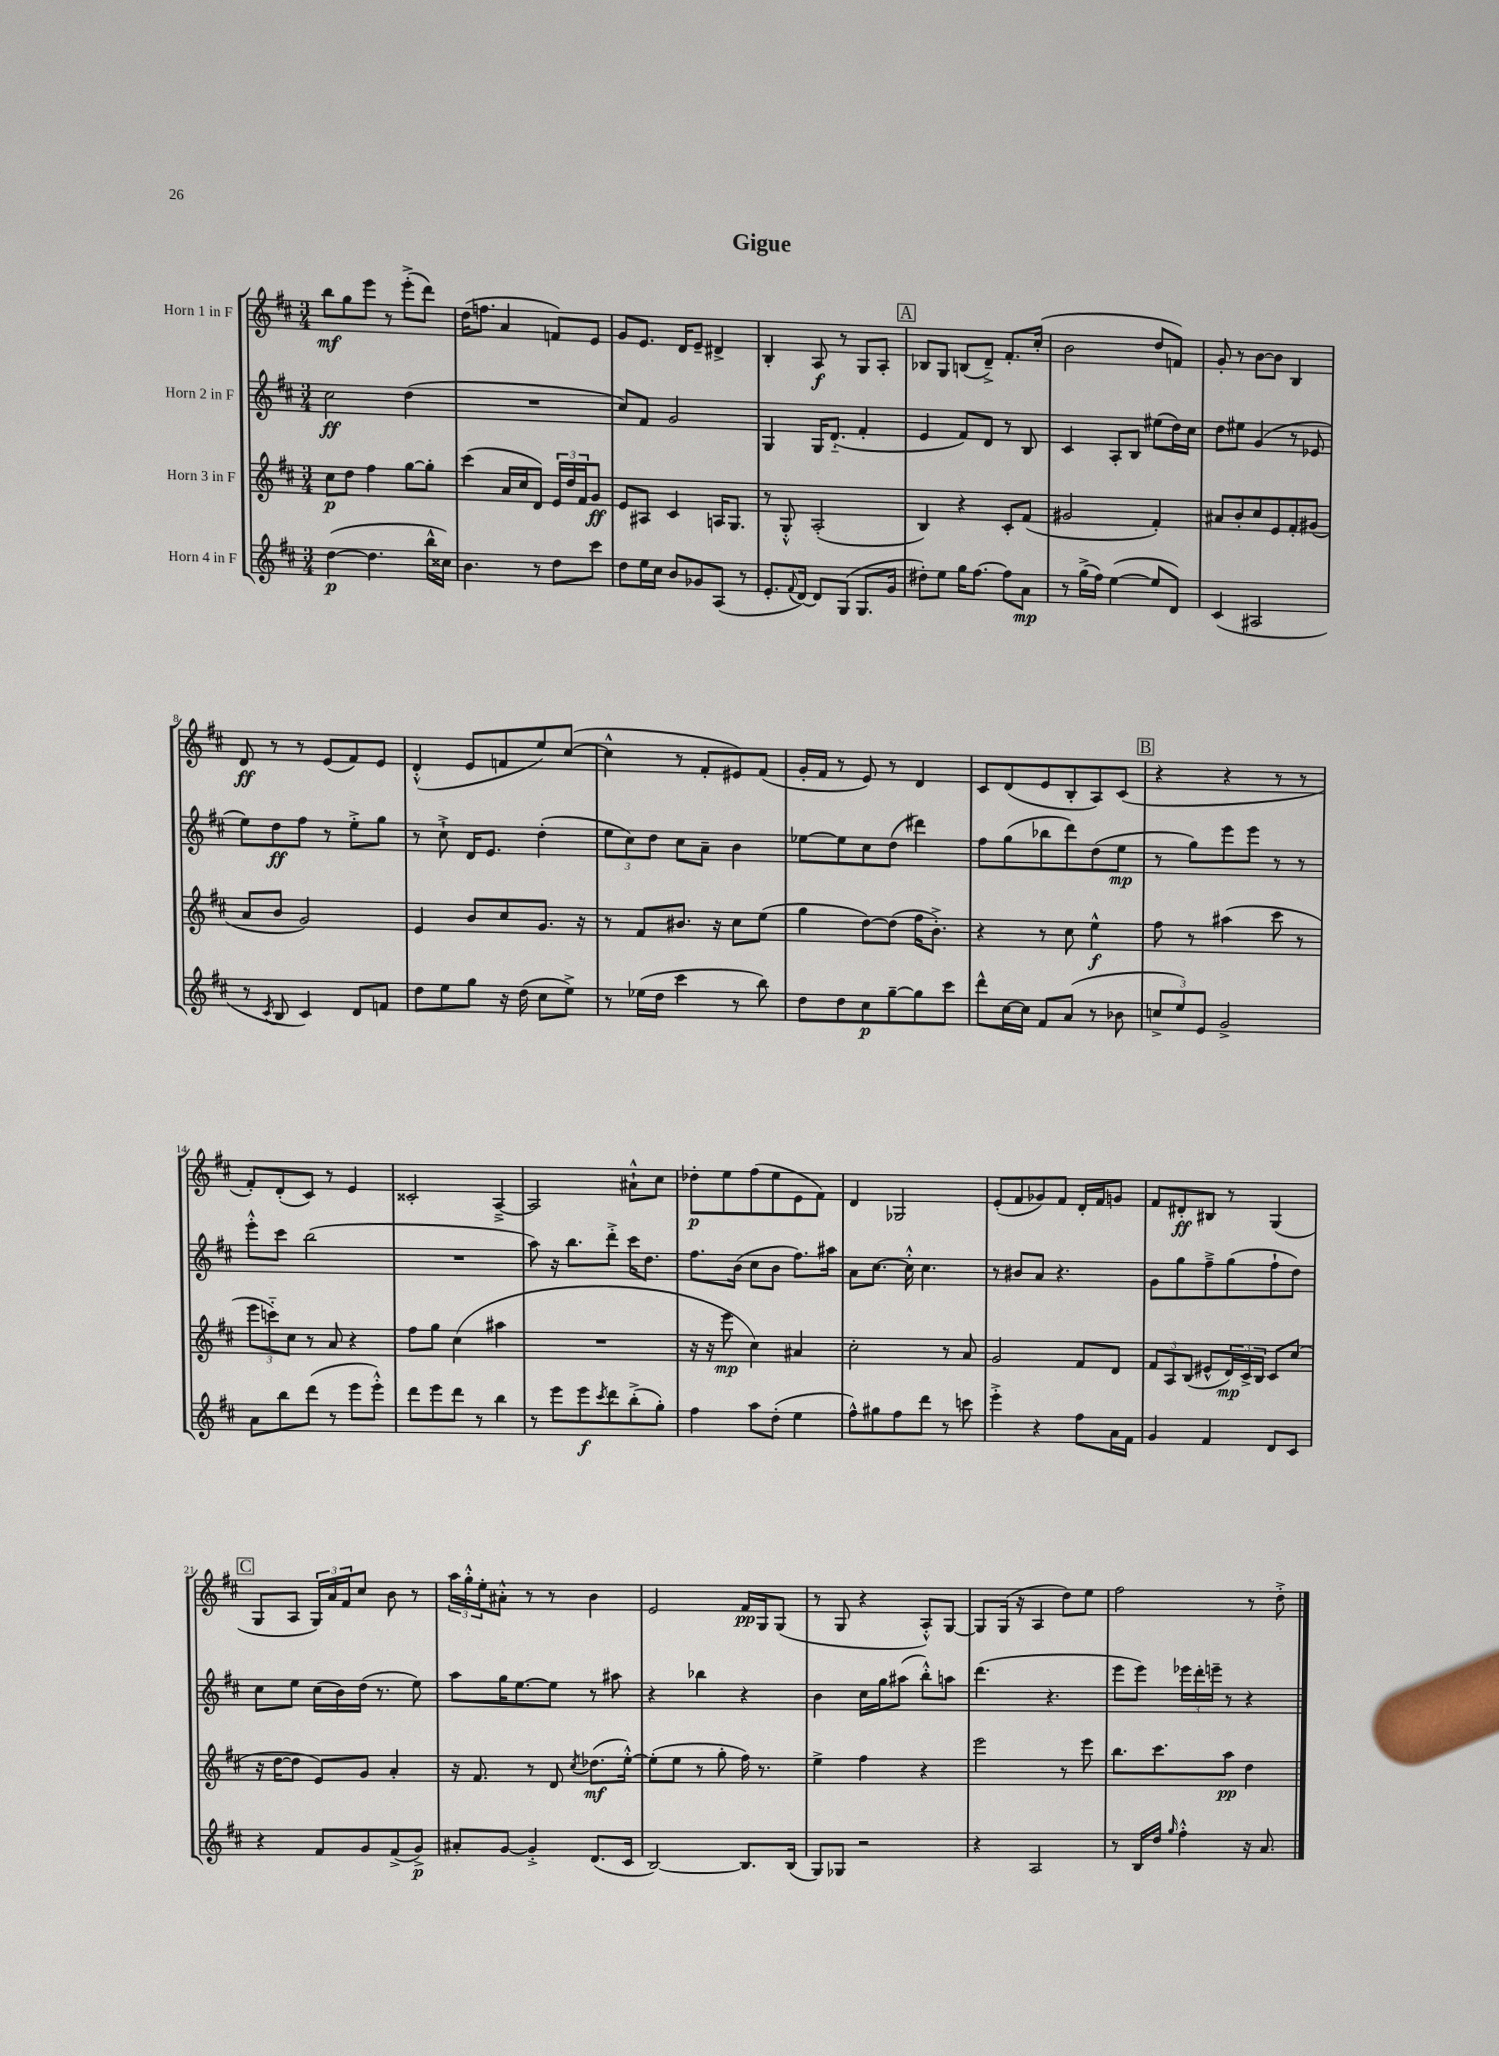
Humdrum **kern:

**kern	**kern	**kern	**kern
*staff4	*staff3	*staff2	*staff1
*clefG2	*clefG2	*clefG2	*clefG2
*k[f#c#]	*k[f#c#]	*k[f#c#]	*k[f#c#]
*M3/4	*M3/4	*M3/4	*M3/4
([4dd\	8cc#\L	2cc#\	8bb\L
.	8dd\J	.	8gg\
4.dd\]	4ff#\	.	8eee\J
.	.	.	8r
.	[8gg\L	(4dd\	(8eee'^\L
16bb^^\LL	8gg'\]J	.	8ddd\J)
16cc##\JJ)	.	.	.
=	=	=	=
4.b\	(4ccc#\	2.r	(16dd\LK
.	.	.	8.ff\J
.	16a/LL	.	4a/
.	16cc#/J	.	.
8r	8d/J)	.	.
8dd\L	24e/LL	.	8f/L)
.	24dd/	.	.
.	24f#/J	.	.
8ccc#\J	8g/J	.	8e/J
=	=	=	=
8dd\L	8e/L	8cc#/L)	8g/L
16ee\L	8A#/J	8f#/J	8.e/J
16cc#\JJ	.	.	.
8b/L	4c#/	2g/	.
.	.	.	16d/LK
8g-/	.	.	8e~/J
(8A/J	16A/LK	.	4d#^/
.	8.G/J	.	.
8r	.	.	.
=	=	=	=
8.e'/L	8r	4G/	4B'/
.	8G'^^/	.	.
8qqf#/	.	.	.
[16d/Jk)	.	.	.
8d/]L	(2A'/	16G/LK	8A/
.	.	(8.d'~/J	.
(8G/J	.	.	8r
8.G/L	.	4f#'/	8G/L
.	.	.	8A'/J
16g/Jk	.	.	.
=	=	=	=
8dd#'\L)	4B/)	4e/	8B-/L
8ee\J	.	.	8G/J
16gg\LK	4r	8f#/L)	(8B/L
[8.ff#\J	.	.	.
.	.	8d/J	8d~^/J)
8ff#\]L	8c#'/L	8r	8.f#'/L
8a\J	(8f#/J	8B/	.
.	.	.	(16cc#'/Jk
=	=	=	=
8r	2g#/	4c#/	2b\
(16gg^\LL	.	.	.
16ff#\JJ)	.	.	.
([4ee\	.	8A'/L	.
.	.	8B/J	.
8ee/]L	4f#'/)	(8ee#\L	8dd/L
8d/J)	.	16dd\L)	8f/J)
.	.	16cc#\JJ	.
=	=	=	=
(4c#/	8a#/L	8dd\L	8g'/
.	8b'/	8ee#\J	8r
2A#/	8cc#/	(4g/	[8b\L
.	8e/	.	8b\]J
.	8f#'/	8r	4B/
.	(8g#/J	8e-/	.
=	=	=	=
8r	8a/L	8ee\L)	8d/
8qc#/	.	.	.
8B/	8b/J	8dd\	8r
4c#/)	2g/)	8ff#\J	8r
.	.	8r	(8e/L
8d/L	.	8ee'^\L	8f#/)
8f/J	.	8gg\J	8e/J
=	=	=	=
8dd\L	4e/	8r	(4d'^^/
8ee\	.	8cc#`^\	.
8gg\J	8b/L	16d/LK	8e/L
.	.	8.e/J	.
16r	8cc#/	.	8f/
(16dd\	.	.	.
8cc#\L	8.g/J	(4dd'\	8ee/)
8ee^\J)	.	.	([8cc#/J
.	16r	.	.
=	=	=	=
8r	8r	12ee\L	4cc#^^\]
.	.	12cc#\)	.
(16ee-\LL	8f#/L	.	.
.	.	12dd\J	.
16dd\JJ	.	.	.
4ccc#\	8.b#/J	8cc#\L	8r
.	.	8a~\J	8f#'/L
.	16r	.	.
8r	8cc#\L	4b\	8e#/)
8bb\)	(8ee\J	.	(8f#/J
=	=	=	=
8dd\L	4gg\	[8ee-\L	16g'/LL
.	.	.	16f#/JJ
8dd\	.	8ee-\]	8r
8cc#\	[8dd\L)	8cc#\	8e/)
[8gg~\	(8dd\]J	(8dd\J	8r
8gg\]	16ff#\LK	4ddd#\)	4d/
.	8.b'^\J)	.	.
8ccc#\J	.	.	.
=	=	=	=
8ddd^^\L	4r	8ff#\L	8c#/L
[16cc#\L	.	(8gg\	(8d/
16cc#\]JJ	.	.	.
8f#/L	8r	8bb-\	8e/
(8a/J	8cc#\	8ddd\)	8B'/
8r	4ee^^\	(8dd\	8A/)
8b-\	.	8ee\J	(8c#/J
=	=	=	=
12cc^/L	8ff#\	8r	4r
12ee/)	.	.	.
.	8r	8gg\L)	.
12e/J	.	.	.
2g^/	(4aa#\	8eee\	4r
.	.	8eee\J	.
.	8ccc#\	8r	8r
.	8r	8r	8r
=	=	=	=
8a\L	12eee\L	8eee'^^\L	8f#'/L)
.	12ccc'~\)	.	.
8bb\	.	8ccc#\J	(8d'/
.	12cc#\J	.	.
(8ddd\J	8r	(2bb\	8c#/J)
8r	8a/	.	8r
8eee\L	4r	.	4e/
8eee'^^\J)	.	.	.
=	=	=	=
8ddd\L	8ff#\L	2.r	2c##'/
8eee\	8gg\J	.	.
8ddd\J	(4cc#\	.	.
8r	.	.	.
4bb\	4aa#\	.	[4A~^/
=	=	=	=
8r	2.r	8aa\)	2A/]
8eee\L	.	16r	.
.	.	8.bb\L	.
8eee\	.	.	.
8qccc#/	.	.	.
8ddd\	.	8ddd'^\J	.
(8bb'^\	.	16ccc#\LK	8a#`^^\L
.	.	8.dd\J	.
8gg'\J)	.	.	8cc#\J
=	=	=	=
4ff#\	16r	8.ff#\L	8dd-'\L
.	16r	.	.
.	8eee\	.	8ee\
.	.	(16b\Jk	.
8aa\L	4cc#\)	8cc#\L	(8ff#\
(8dd'\J	.	8b\J	8ee\
4ee\	4a#/	8.ff#\L)	8e\
.	.	.	8f#\J)
.	.	16aa#\Jk	.
=	=	=	=
8ff#^^\L)	2cc#'\	8a\L	4d/
8gg#\	.	[8.cc#\J	.
8ff#\	.	.	2G-/
.	.	16cc#'^^\]	.
8ddd\J	.	4.cc#\	.
8r	8r	.	.
8ccc\	8a/	.	.
=	=	=	=
4eee'^\	2g/	8r	(8e'/L
.	.	8b#/L	8f#/
4r	.	8a/J	8g-/)
.	.	4.r	8f#/J
8ff#\L	8f#/L	.	16d'/LL
.	.	.	16f#/J
16a\L	8d/J	.	8g/J
16f#\JJ	.	.	.
=	=	=	=
4g/	12f#/L	8g\L	8f#/L
.	12A/	.	.
.	.	8gg\	8d#'/
.	(12B/J	.	.
4f#/	8e#^^/L	8ff#~^\	8B#/J
.	24d/L)	(8gg\	8r
.	24c#^/	.	.
.	24B/JJ	.	.
8d/L	8c#/L	8ff#`\	(4G/
8c#/J	(8cc#/J	8dd\J)	.
=	=	=	=
4r	16r	8cc#\L	8G/L
.	[16dd\LK	.	.
.	8dd\]J	8ee\J	8A/J
8f#/L	8e/L)	(16cc#\LL	24G/LL)
.	.	.	24a/
.	.	16b\)	.
.	.	.	24f#/J
8g/	8g/J	(16dd\JJ	8cc#/J
.	.	8.r	.
(8f#^/	4a'/	.	8b\
8g^/J)	.	8ee\)	8r
=	=	=	=
8a#'/L	16r	8aa\L	24aa\LL
.	.	.	24gg'^^\
.	8.f#/	.	.
.	.	.	24ee'\J
[8g/J	.	16gg\K	8a#'^^\J
.	.	[8.ee\	.
4g'^/]	8r	.	8r
.	8d/	8ee\]J	8r
.	8qcc#/	.	.
(8.d/L	(8.dd-\L	8r	4b\
.	.	8aa#\	.
16c#/Jk	[16ee'^^\Jk)	.	.
=	=	=	=
[2B/)	(8ee'\]L	4r	2e/
.	8ee\J	.	.
.	8r	4bb-\	.
.	8gg'\	.	.
8.B/]L	16ff#\)	4r	16f#/LL
.	8.r	.	16G/J
.	.	.	(8G/J
(16B/Jk	.	.	.
=	=	=	=
8G/L)	4ee^\	4b\	8r
8G-/J	.	.	8G/
2r	4ff#\	16cc#\LL	4r
.	.	16gg\J	.
.	.	(8aa#\J	.
.	4r	8bb'^^\L)	8A'^^/L)
.	.	8aa\J	[8G/J
=	=	=	=
4r	2eee\	(4.ddd\	8G/]L
.	.	.	(16G/Jk
.	.	.	16r
2A/	.	.	4A/
.	.	4.r	.
.	8r	.	8dd\L)
.	8eee\	.	8ee\J
=	=	=	=
8r	8.bb\L	8eee\L	2ff#\
16B/LL	.	8eee\J)	.
16dd/JJ	8.ccc#\	.	.
16qqgg/	.	.	.
4ff#'^^\	.	24eee-\LL	.
.	.	24ddd'\	.
.	.	24eee~\JJ	.
.	8aa\J	8r	.
16r	4dd\	4r	8r
8.a/	.	.	.
.	.	.	8dd'^\
==	==	==	==
*-	*-	*-	*-
